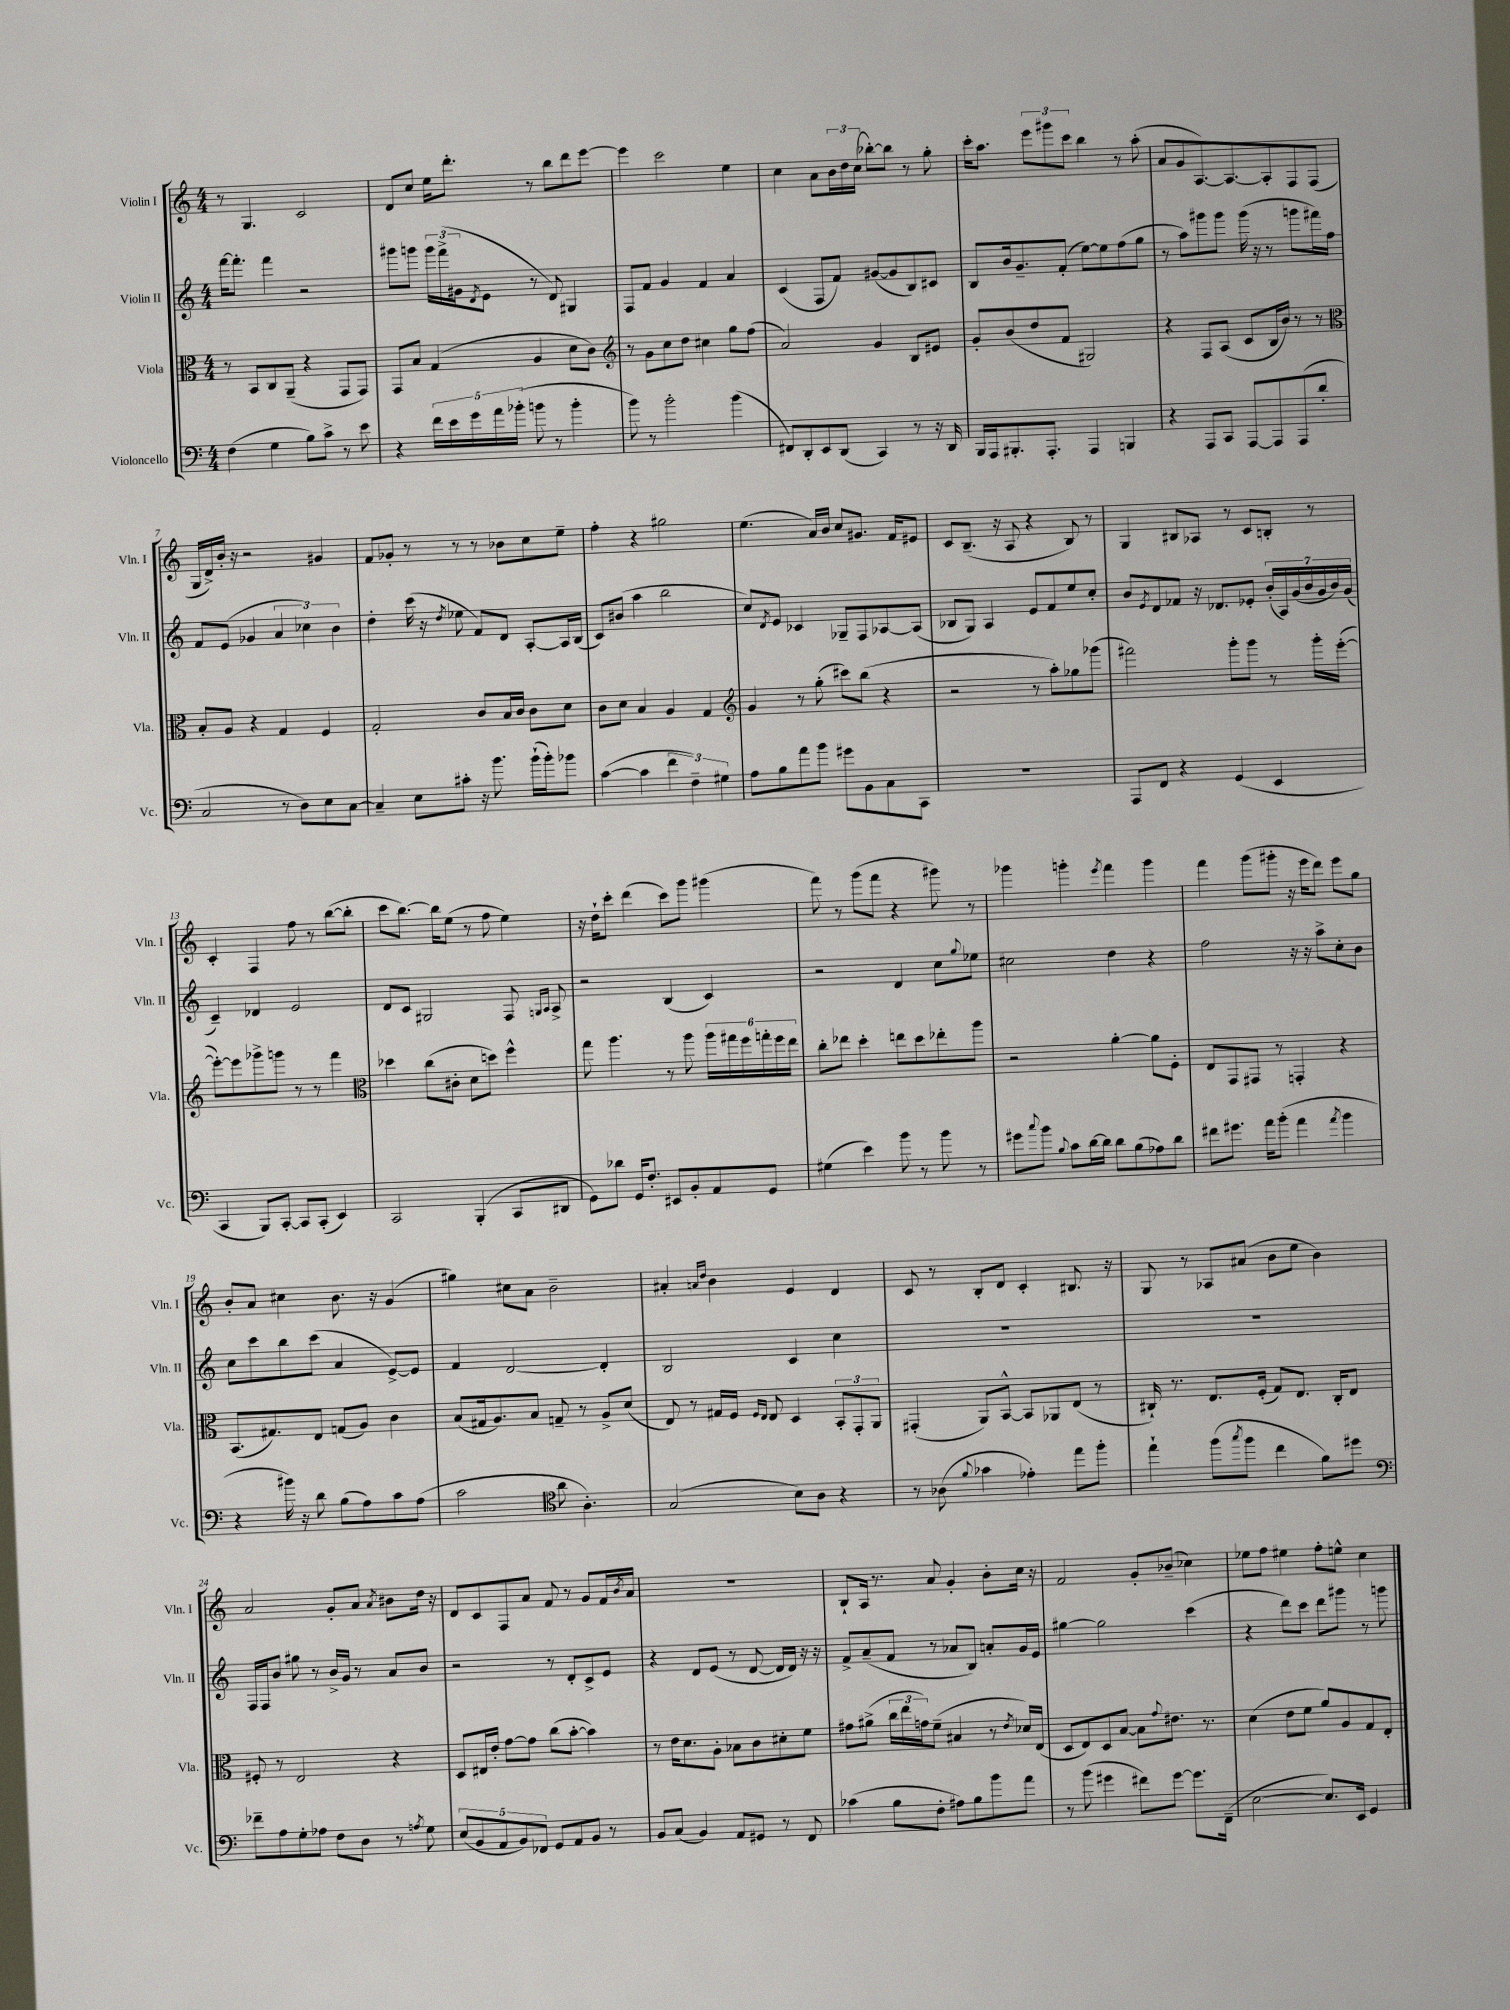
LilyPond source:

<<
\new StaffGroup <<
\new Staff = "s0" \with { instrumentName = "Violin I" shortInstrumentName = "Vln. I" } {
    \clef treble \key c \major \numericTimeSignature \time 4/4
    r8 g4. c'2 |
    d'8 c''8 e''16 d'''8.-. r8 b''8 d'''8 e'''8~ |
    e'''4 c'''2 e''4 |
    c''4 a'8 \tuplet 3/2 { b'16 d''16 c''16( } bes''8~-.) bes''8 r8 g''8-. |
    c'''16-. a''8. \tuplet 3/2 { e'''8 gis'''8 c'''8 } b''4 r8 a''8-.( |
    a'8 g'8 a8.~) a8.~ a8-. f8 f8( |
    g16 d'16->) b'16-. r16 r2 gis'4 |
    f'8 ges'8-. r8 r8 r8 bes'8 c''8 e''8-- |
    f''4-. r4 gis''2 |
    e''4.( a'16) b'16 c''8 gis'8. f'16 eis'8 |
    c'8 b8.--( r16 a8 r4 b8) r8 |
    g4 bis8 aes8 r8 c'8 b8-. r8 |
    c'4-. f4 f''8 r8 b''8~( b''8-. |
    c'''8 b''8.~) b''16 e''8( r8 f''8 e''4) |
    r16 d''16-! c'''8-. d'''4( c'''8) g'''8 gis'''4( |
    f'''8) r8 g'''8( f'''8 r4 gis'''8) r8 |
    ges'''4 g'''4-. \acciaccatura { e'''8 } f'''4 g'''4 |
    f'''4 g'''8( gis'''8-. r16 e'''16 d'''8) e'''8 g''8 |
    b'8-. a'8 cis''4 b'8. r16 g'4( |
    gis''4) cis''8 a'8 b'2-- |
    ais'4-. \grace { a'16 d''16 } b'4 e'4 d'4 |
    c'8 r8 b8-. d'8 c'4-. bis8. r16 |
    g8 r8 aes8 ais'8( b'8 e''8 b'4) |
    a'2 g'8-. a'8 \acciaccatura { a'8 } bis'8 d''16 r16 |
    d'8 c'8 f8 a'8 f'8 r8 g'8 f'16 \acciaccatura { b'8 } a'16 |
    R1 |
    b8-! a16 r8. a'8 g'4-. b'8-. c''16 r16 |
    f'2 g'8-. bes'8--( ces''4) |
    ees''8 f''8 eis''4 f''8-. e''8-^ c''4 \bar "|." |
}
\new Staff = "s1" \with { instrumentName = "Violin II" shortInstrumentName = "Vln. II" } {
    \clef treble \key c \major \numericTimeSignature \time 4/4
    f'''16~ f'''8.-. f'''4 r2 |
    gis'''8 g'''8 \tuplet 3/2 { g'''16 f'''16->( gis'16 } \acciaccatura { d'8 } e'8 r8 d'8) gis4 |
    f8 f'8 g'4 f'4 a'4 |
    c'4( f8 f'8) gis'8~( gis'8 b8) cis'8 |
    b8 b'16 g'8.-- f'8-.( e''8~) e''8 f''8( g''8 |
    r8 a''8) gis'''8 gis'''8 gis'''16( r16 r8 g'''8 fis'''16) f''16 |
    f'8 e'8( ges'4 \tuplet 3/2 { a'4 ces''4) b'4 } |
    d''4-. c'''16( r16 \acciaccatura { d''8 } ees''8 f'8) d'8 a8~-. a16 b16( |
    c'8) bis'8( a''4 b''2 |
    c''8) \acciaccatura { d'8 } e'8 ces'4 ges8-- f8 aes8~ aes8( |
    bes8 g8) a4 e'8 f'8 e''8 c''8-. |
    b'8 \acciaccatura { e'8 } d'8 fes'8 r16 des'8. ees'8-. \tuplet 7/4 { b'16-.( a16) g'16( b'16 g'16 b'16) g'16( } |
    c'4--) des'4 e'2 |
    d'8 c'8 gis2 f8 \grace { g16 a16 } a8-> |
    r2 b4( c'4) |
    r2 d'4 c''8 \appoggiatura { g''8 } ees''8 |
    cis''2 d''4 r4 |
    f''2 r16 r16 a''8-> c''8-. b'8 |
    c''8 c'''8 b''8 c'''8( a'4 e'8~->) e'8 |
    f'4 d'2~ d'4-. |
    b2 c'4 c''4 |
    R1 |
    R1 |
    f16 f16 b'8 gis''8 r8 b'16-> g'16 r8 a'8 b'8 |
    r2 r8 d'8-. c'8-> e'8 |
    r4 d'8 e'8( r8 d'8~ d'16 d'16) r16 r16 |
    f'8-> a'8--( f'8 r8 aes'8 b8) a'8-. g'16 e'16 |
    gis''4~ gis''2 c'''4( |
    r4 d'''8) c'''8 d'''8 gis'''8 r8 g'''8 \bar "|." |
}
\new Staff = "s2" \with { instrumentName = "Viola" shortInstrumentName = "Vla." } {
    \clef alto \key c \major \numericTimeSignature \time 4/4
    r8 b,8 c8 a,8--( r4 g,8 g,8) |
    g,8 b8 g4( a4 d'8 c'8) |
    \clef treble r8 g'8 c''8 d''8 cis''4 g''8 f''8( |
    a'2) g'4 b8 eis'8 |
    g'8-. b'8( d''8 f'8 gis2) |
    r4 f8 a8( c'8 b16 b'16) r8 r8 |
    \clef alto b8-. a8 r4 g4 f4 |
    g2-. c'8 b16 c'16 c'8 d'8 |
    c'8 d'8 b4 a4 g4 |
    \clef treble g'4 r8 g''8-.( cis'''8) b''8( r4 |
    r2 r8 a''8-.) ges''8 ges'''8( |
    fis'''2) g'''8-. g'''8 r8 g'''16-. e'''16~-.( |
    e'''8~-.) e'''8 ges'''8-> g'''8 r8 r8 f'''4 |
    \clef alto des''4 c''8( cis'8-. d'8 d''8) f''4-^ |
    g''8 a''4. r8 a''8 \tuplet 6/4 { a''16 gis''16 f''16 g''16-. f''16 e''16 } |
    c''8-. ees''8 d''4-. e''8 d''8 ees''8-. a''8 |
    r2 a'4~-. a'8 f8-. |
    e8 g,8 gis,8 r8 g,4-. r4 |
    b,8.( gis8.) e8 g8( a8) c'4 |
    b8( gis16 a8.) b8 g8-- r8 a8-> d'8( |
    e8) r8 gis16 f16 \grace { f16 e16 } e8 d4 \tuplet 3/2 { b,8-. g,8-. a,8 } |
    gis,4-.( a,8) b,8~-^ b,8 aes,8 e8( r8 |
    cis16-!) r8. e8. f16-.( g8) e8. cis16-. e8 |
    fis8-. r8 e2 r4 |
    d8 eis16 e'16-. g'8~ g'8 c''8( b'8~-. b'4) |
    r8 e'16 d'8. a8-. bes8 c'8 dis'8-. f'8 |
    gis'8 ais'8->( \tuplet 3/2 { c''16 e''16 g'16) } f'8--( bis4 r8 \acciaccatura { e'8 } des'16) e16( |
    d8 e8) d8 b8~ b8 \appoggiatura { g'8 } eis'8. r8. |
    d'4( e'8 f'8 a'8) a8 g8 e8-. \bar "|." |
}
\new Staff = "s3" \with { instrumentName = "Violoncello" shortInstrumentName = "Vc." } {
    \clef bass \key c \major \numericTimeSignature \time 4/4
    f4( g4 b8) c'8-> r8 e'8 |
    r4 \tuplet 5/4 { f'16 e'16 g'16 a'16 bes'16-.( } b'8 r8 b'4-. |
    b'8) r8 b'2-. b'4( |
    fis,8) d,8-. e,8 d,8( c,4) r8 r16 d,16 |
    b,,16 a,,16 bis,,8.-. a,,8.-. a,,4 b,,4 |
    r4 a,,8 c,8 a,,8~ a,,8 a,,8( d'8-. |
    c2 r8 d8) e8 c8~ |
    c4-- e8 cis'8-. r16 b'8. b'16-!( b'16-.) bes'8 |
    c'4~( c'4 \tuplet 3/2 { f'4 f4--) gis4 } |
    a8 b8 a'8 b'8 gis'8 b,8 c8 c,8 |
    R1 |
    a,,8 f,8 r4 g,4( e,4 |
    c,4 b,,8) c,8~-. c,8 c,8-.( e,4) |
    c,2 b,,4-.( c,8 dis,8 |
    g,8) des'8 g,16 f8.-. eis,8 b,8-. a,8 g,8 |
    gis4( e'4) b'8 r8 b'8 r8 |
    gis'8 \appoggiatura { c''8 } b'8 \appoggiatura { b8 } c'8 d'16~ d'16 d'8 b8( aes8) d'8 |
    fis'8 gis'8. a'16 b'8-.( a'4 \acciaccatura { a'8 } b'4 |
    r4 bis'16) r16 d'8 b8( a8) c'8 a8( |
    c'2 \clef tenor a'8 a4.-.) |
    g2( b8) a8 r4 |
    r8 aes8( \appoggiatura { f'8 } ges'4 ees'4-.) e''8 f''8-. |
    e''4-! f''8( \acciaccatura { g''8 } f''8 c''4 f'8) dis''8 |
    \clef bass fes'8-- a8 g8-. aes8 f8 d8 r8 \acciaccatura { a8 } g8 |
    \tuplet 5/4 { e8( b,8 a,8 b,8) fes,8 } g,8 a,8 b,8 r8 |
    b,8 c8( b,4) a,8 gis,8 r8 f,8 |
    ces'4( b8 f8-. ais8) b8 b'8 a'8 |
    r8 b'8( gis'4 fis'8) gis'8~ gis'8. f,16--( |
    e2~ e8.) e,16 g,4 \bar "|." |
}
>>
>>
